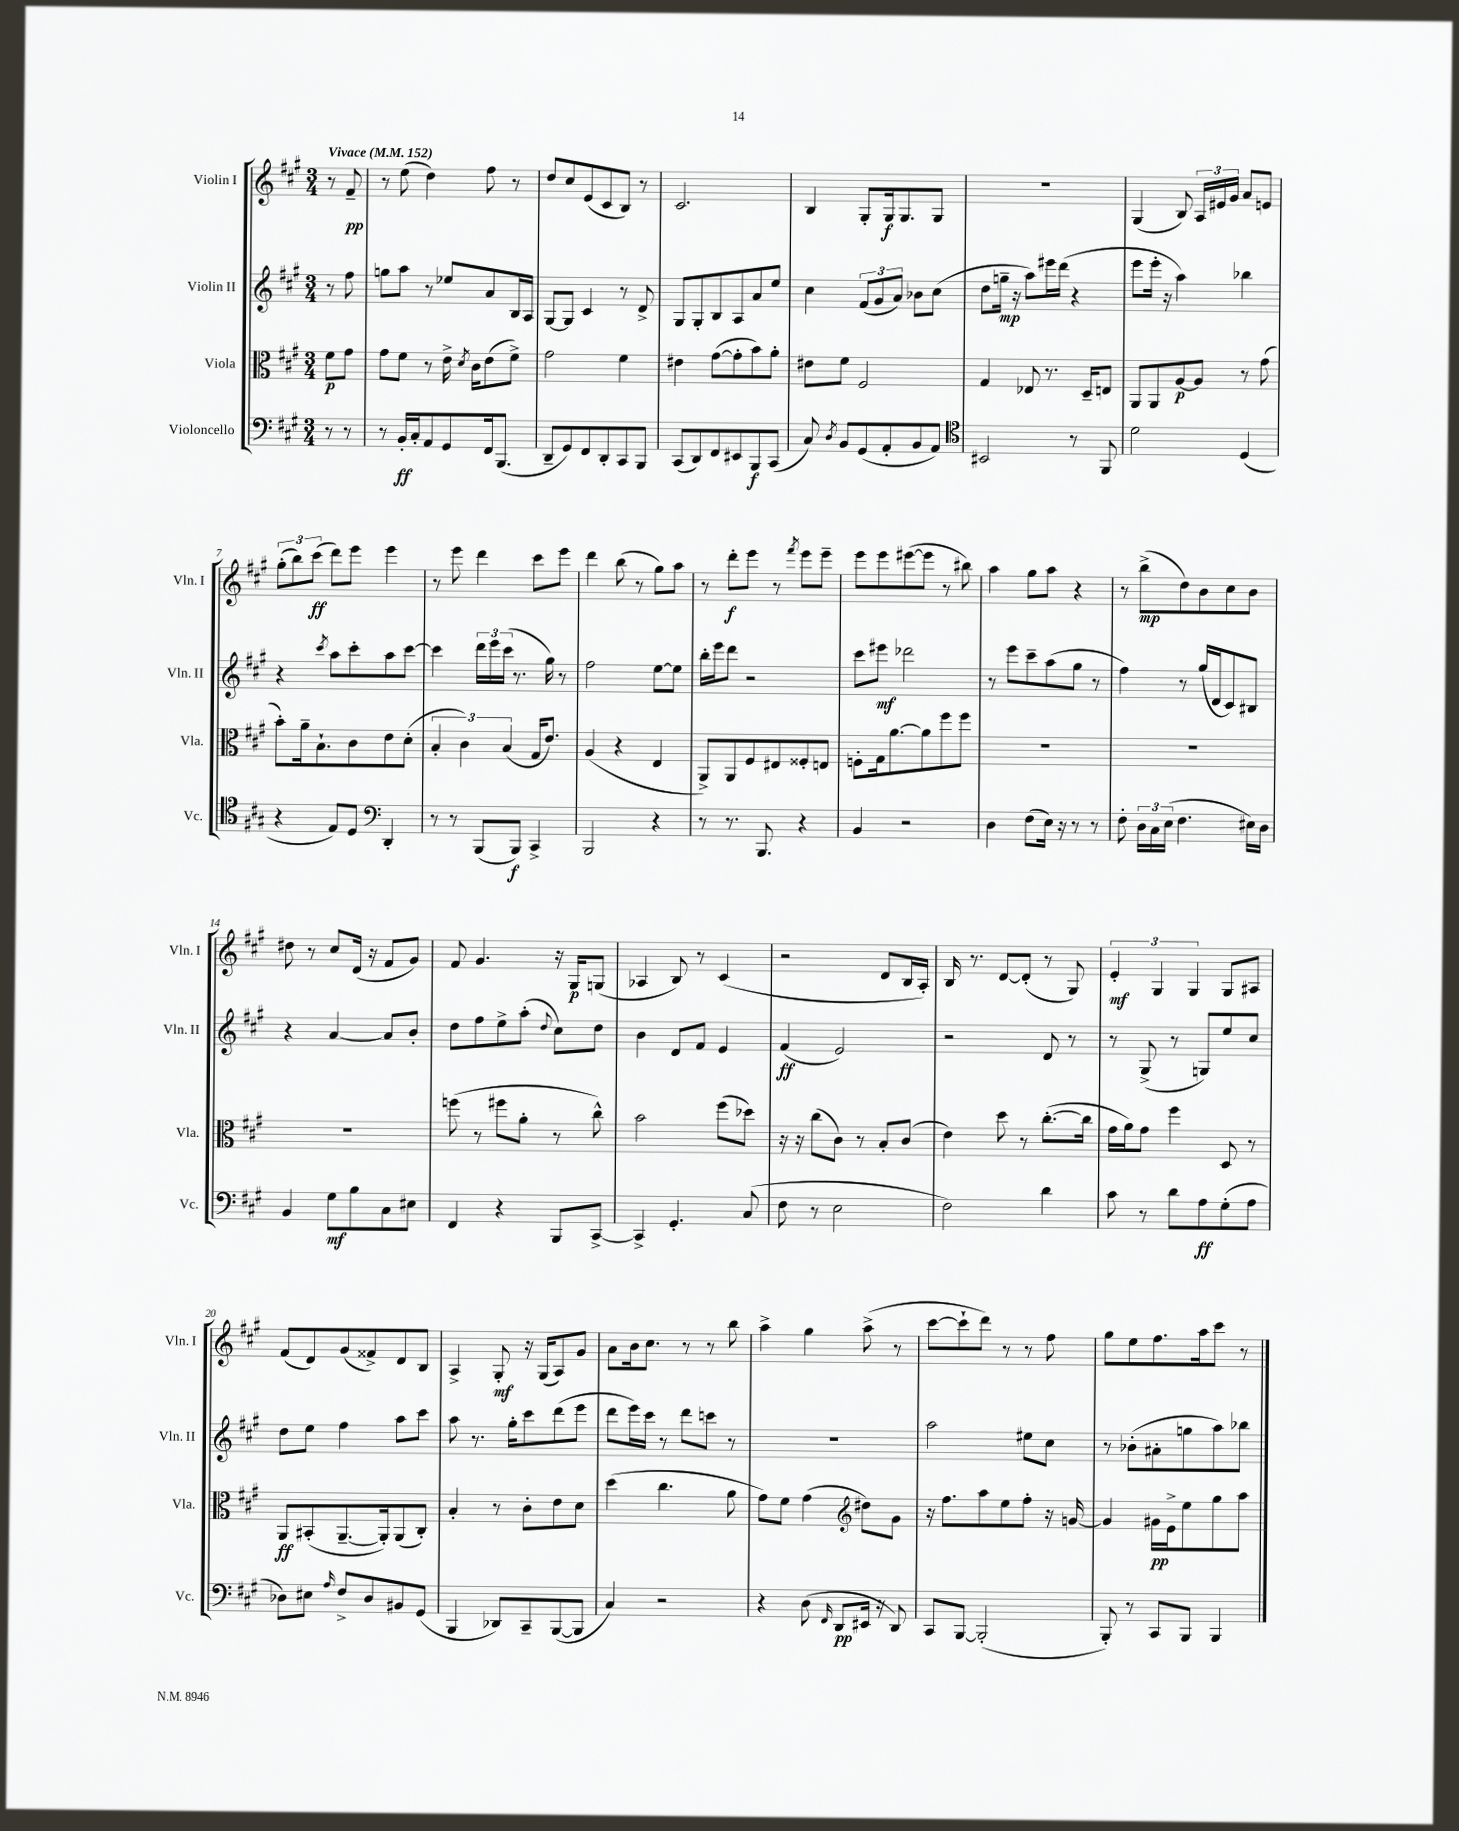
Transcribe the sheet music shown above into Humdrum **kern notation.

**kern	**kern	**kern	**kern
*staff4	*staff3	*staff2	*staff1
*clefF4	*clefC3	*clefG2	*clefG2
*k[f#c#g#]	*k[f#c#g#]	*k[f#c#g#]	*k[f#c#g#]
*M3/4	*M3/4	*M3/4	*M3/4
*MM152	*MM152	*MM152	*MM152
8r	8f#	8r	8r
8r	8g#	8ff#	8f#~
=	=	=	=
8r	8g#	8gg	8r
16BB'	8f#	8aa	(8ee
16C#'	.	.	.
8AA	8r	8r	4dd)
8GG#	16e^	8ee-	.
.	8qd	.	.
.	16c#	.	.
16FF#	(8e	8a	8ff#
(8.BBB	.	.	.
.	8f#^)	16B	8r
.	.	16A	.
=	=	=	=
8DD~	2g#	[8G#	8dd
8GG#)	.	8G#]	8cc#
8FF#	.	4c#	(8e
8DD'	.	.	8c#
8CC#	4f#	8r	8B)
8BBB	.	8d^	8r
=	=	=	=
(8CC#	4e#	8G#	2.c#
8DD)	.	8G#'	.
8FF#	([8g#	8B	.
8EE#	8g#']	8A	.
8BBB	8b)	8a	.
(8CC#	8a'	8ee	.
=	=	=	=
8C#)	8e#	4cc#	4B
8qD	.	.	.
8BB	8f#	.	.
(8GG#	2F#	(12f#	8G#'
.	.	12g#	.
8AA'	.	.	16G#
.	.	12a)	.
.	.	.	8.G#
8BB	.	8b-	.
8AA)	.	(8cc#	8G#
=	=	=	=
*clefC4	*	*	*
2BB#	4G#	8dd	2.r
.	.	16gg~	.
.	.	16r	.
.	8E-	8aa)	.
.	8.r	16eee#	.
.	.	(16ddd	.
8r	.	4r	.
.	16D~	.	.
8FF#	8E	.	.
=	=	=	=
2d	8AA	8eee	(4G#
.	8AA	16eee'	.
.	.	16r	.
.	[8A	4aa)	8B)
.	8A]	.	24A
.	.	.	24e#
.	.	.	24g#
(4D	8r	4bb-	8a
.	(8g#	.	8e
=	=	=	=
4r	8b')	4r	(12gg#'
.	.	.	12bb)
.	16a~	.	.
.	.	.	(12ccc#
.	8.B`	.	.
.	.	8qccc#	.
8E)	.	8aa	8ddd)
8D	8c#	8ccc#'	8eee
*clefF4	*	*	*
4DD'	8e	8aa	4eee
.	(8d'	[8ccc#	.
=	=	=	=
8r	6B'	4ccc#]	8r
8r	.	.	8eee
.	6c#)	.	.
(8BBB	.	24ddd	4ddd
.	.	24eee	.
.	(6B	(24ccc#	.
8BBB)	.	8.r	.
4CC#^	16G#	.	8ccc#
.	8.e)	16gg#)	.
.	.	8r	8eee
=	=	=	=
2BBB	(4A	2ff#	4ddd
.	4r	.	(8bb
.	.	.	8r
4r	4E	[8ee	8gg#)
.	.	8ee]	8aa
=	=	=	=
8r	8AA^)	16bb'	8r
.	.	16eee	.
8.r	8AA	8ddd	8ddd'
.	8F#	2r	8eee
8.BBB	.	.	.
.	8E#	.	8r
.	.	.	8qfff#
4r	8F##'	.	8eee
.	8E	.	8eee~
=	=	=	=
4BB	8F'	8ccc#	8eee
.	16G#	8eee#	8eee
.	[8.a	.	.
2r	.	2ddd-	([8eee#
.	8a]	.	8eee#]
.	8ff#	.	8r
.	8ff#	.	8bb#)
=	=	=	=
4D	2.r	8r	4aa
.	.	8eee	.
(8F#	.	8ccc#~	8gg#
16E)	.	(8aa	8aa
16r	.	.	.
8r	.	8gg#	4r
8r	.	8r	.
=	=	=	=
8F#'	2.r	4ff#)	8r
24D	.	.	(8bb^
24C#	.	.	.
(24E	.	.	.
4.F#	.	8r	8dd)
.	.	(16gg#	8b
.	.	16d	.
.	.	8c#)	8cc#
16E#)	.	8B#	8b
16D	.	.	.
=	=	=	=
4BB	2.r	4r	8dd#
.	.	.	8r
8G#	.	[4a	8cc#
8B	.	.	(16d
.	.	.	16r
8C#	.	8a]	8f#
8E#	.	8b'	8g#)
=	=	=	=
4FF#	(8ff	8dd	8f#
.	8r	8ff#	4.g#
4r	8ff#	8ee^	.
.	8a'	(8aa'	.
.	.	8qqdd	.
8BBB	8r	8cc#)	16r
.	.	.	16G#
[8CC#^	8cc#^^)	8dd	(8G
=	=	=	=
4CC#^]	2b	4b	4A-
4.GG#'	.	8d	8B)
.	.	8f#	8r
.	(8ff#	4e	(4c#
(8C#	8dd-)	.	.
=	=	=	=
8F#	16r	(4f#	2r
.	16r	.	.
8r	(8cc#	.	.
2E	8c#)	2e)	.
.	8r	.	.
.	8B'	.	8d
.	(8c#	.	16B
.	.	.	16A')
=	=	=	=
2F#)	4e)	2r	16B
.	.	.	8.r
.	8dd	.	[8d
.	8r	.	(8d']
4d	([8.cc#'	8d	8r
.	.	8r	8G#)
.	16cc#]	.	.
=	=	=	=
8c#	16g#	8r	6e'
.	16a)	.	.
8r	8g#	(8G#^	.
.	.	.	6G#
8d	4ff#	8r	.
.	.	.	6G#
8A	.	8G)	.
(8G#'	8D	8ee	8G#
8A	8r	8cc#	8A#
=	=	=	=
8D-)	8AA	8dd	(8f#
8E#	(8BB#'	8ee	8d)
16qqA	.	.	.
8F#^	[8.AA~	4ff#	(8g#
8D-	.	.	8f##^)
.	16AA'])	.	.
8BB#	(8AA	8aa	8d
(8GG#	8C#')	8ccc#	8B
=	=	=	=
4BBB	4B'	8aa	4A^
.	.	8.r	.
8DD-)	8r	.	8G#'
.	.	16gg#'	.
8CC#~	8c#'	8ccc#	16r
.	.	.	(16G#
([8BBB	8e	(8ddd	8A)
8BBB]	8d	8eee	8g#
=	=	=	=
4C#)	(4dd	8ddd	8a
.	.	16eee)	16b
.	.	16ccc#	8.cc#
2r	4.cc#	8r	.
.	.	8ddd	8r
.	.	8ccc	8r
.	8a	8r	8bb
=	=	=	=
4r	8g#)	2.r	4aa^
.	8f#	.	.
(8D	(4g#	.	4gg#
16qqFF#	.	.	.
8DD	.	.	.
*	*clefG2	*	*
16EE#	8dd#)	.	(8aa^
16r	.	.	.
8DD)	8g#	.	8r
=	=	=	=
8CC#	16r	2aa	[8ccc#
.	8.ff#	.	.
[8BBB	.	.	8ccc#`]
(2BBB']	8aa	.	8ddd)
.	8ee	.	8r
.	8ff#'	8ee#	8r
.	16r	8cc#	8ff#
.	[16g	.	.
=	=	=	=
8BBB')	4g]	8r	8gg#
8r	.	(8b-'	8ee
8CC#	16g#	8a#'	8.ff#
.	16e^	.	.
8BBB	8ee	8gg	.
.	.	.	16aa
4BBB	8gg#	8aa)	8ccc#
.	8aa	8bb-	8r
==	==	==	==
*-	*-	*-	*-
